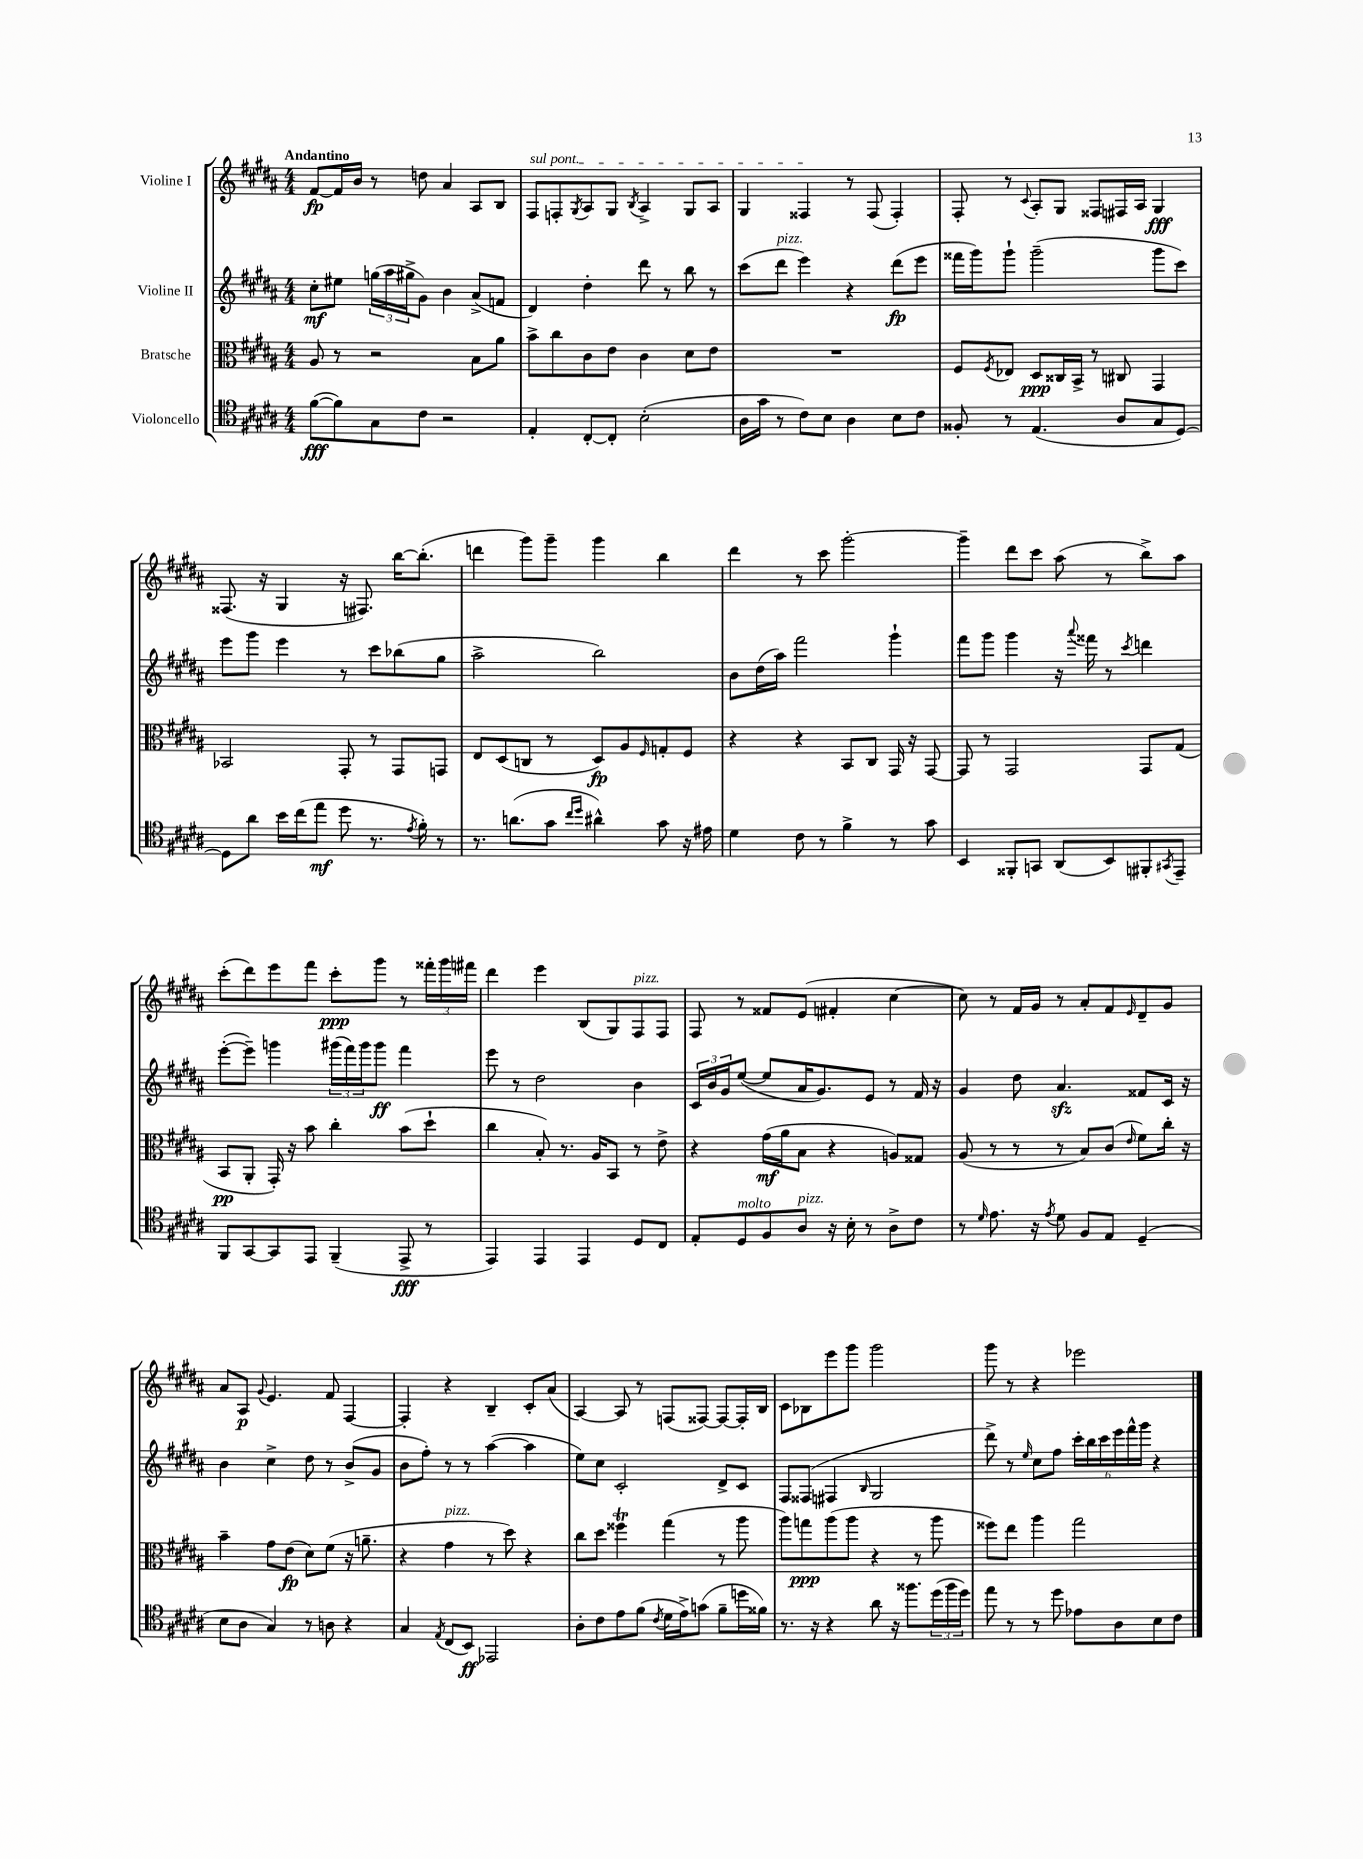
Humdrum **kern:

**kern	**dynam	**kern	**dynam	**kern	**dynam	**kern	**dynam
*part4	*part4	*part3	*part3	*part2	*part2	*part1	*part1
*staff4	*staff4	*staff3	*staff3	*staff2	*staff2	*staff1	*staff1
*I"Violoncello	*	*I"Bratsche	*	*I"Violine II	*	*I"Violine I	*
*clefC4	*	*clefC3	*	*clefG2	*	*clefG2	*
*k[f#c#g#d#a#]	*	*k[f#c#g#d#a#]	*	*k[f#c#g#d#a#]	*	*k[f#c#g#d#a#]	*
*M4/4	*	*M4/4	*	*M4/4	*	*M4/4	*
=1	=1	=1	=1	=1	=1	=1	=1
!	!	!	!	!	!	!LO:TX:a:B:t=Andantino	!
([8f#\L	fff	8A#/	.	8cc#'\L	mf	[8f#/L	fp
8f#\])	.	8r	.	8ee#X\J	.	16f#/L]	.
.	.	.	.	.	.	16b/JJ	.
8G#\	.	2r	.	(24ggn\LL	.	8r	.
.	.	.	.	24aa#\	.	.	.
.	.	.	.	24gg#X^\J	.	.	.
8c#\J	.	.	.	8g#\J)	.	8ddn\	.
2r	.	.	.	4b\	.	4a#/	.
.	.	8B\L	.	(8a#^/L	.	8A#/L	.
.	.	8a#\J	.	8fn/J	.	8B/J	.
=2	=2	=2	=2	=2	=2	=2	=2
!	!	!	!	!	!	!LO:TX:a:i:t=sul pont.	!
4E'/	.	8b^\L	.	4d#/)	.	8F#/L	.
.	.	8cc#\	.	.	.	8Fn'/	.
.	.	.	.	.	.	8qG#/	.
[8C#'/L	.	8c#\	.	4dd#'\	.	8A#/	.
8C#'/J]	.	8e\J	.	.	.	8G#/J	.
.	.	.	.	.	.	8qB/	.
(2B'\	.	4c#\	.	8ddd#\	.	4A#^/	.
.	.	.	.	8r	.	.	.
.	.	8d#\L	.	8bb\	.	8G#/L	.
.	.	8e\J	.	8r	.	8A#/J	.
=3	=3	=3	=3	=3	=3	=3	=3
16A#\LL	.	1r	.	(8ccc#\L	.	4G#/	.
16g#\JJ	.	.	.	.	.	.	.
!	!	!	!	!LO:TX:a:i:t=pizz.	!	!	!
8r	.	.	.	8ddd#\J	.	.	.
8c#\L)	.	.	.	4eee\)	.	4F##X/	.
8B\J	.	.	.	.	.	.	.
4A#\	.	.	.	4r	.	8r	.
.	.	.	.	.	.	(8F##/	.
8B\L	.	.	.	(8ddd#\L	fp	4F##'/)	.
8c#\J	.	.	.	8eee\J	.	.	.
=4	=4	=4	=4	=4	=4	=4	=4
8F##X'/	.	8F#/L	.	16fff##X\LL	.	8F#'/	.
.	.	.	.	16ggg#\J)	.	.	.
.	.	8qF#/	.	.	.	.	.
8r	.	8E-X/J	.	8ggg#`\J	.	8r	.
.	.	.	.	.	.	8qqc#/	.
(4.E/	.	8D#/L	ppp	(2ggg#~\	.	8A#'/L	.
.	.	16C##X/L	.	.	.	8G#/J	.
.	.	16BB^/JJ	.	.	.	.	.
.	.	8r	.	.	.	8F##X/L	.
8A#/L	.	8C#X/	.	.	.	16F#X/L	.
.	.	.	.	.	.	16A#/JJ	.
8G#/	.	4GG#/	.	8ggg#\L	.	4G#/	fff
[8D#/J)	.	.	.	8ccc#\J)	.	.	.
!!LO:LB:g=z
=5	=5	=5	=5	=5	=5	=5	=5
8D#\L]	.	2BB-X/	.	8eee\L	.	(8.F##X/	.
8a#\J	.	.	.	8ggg#\J	.	.	.
.	.	.	.	.	.	16r	.
16b\LL	.	.	.	4eee\	.	4G#/	.
(16cc#\J	.	.	.	.	.	.	.
8ee\J	mf	.	.	.	.	.	.
8dd#\	.	8GG#'/	.	8r	.	16r	.
.	.	.	.	.	.	8.F#X/)	.
8.r	.	8r	.	8ccc#\L	.	.	.
.	.	8GG#/L	.	(8bb-X\	.	[16bb\KL	.
8qe/	.	.	.	.	.	.	.
16f#'\)	.	.	.	.	.	(8.bb'\J]	.
8r	.	8GGn/J	.	8gg#\J	.	.	.
=6	=6	=6	=6	=6	=6	=6	=6
8.r	.	8E/L	.	2aa#^\	.	4dddn\	.
.	.	(8D#/	.	.	.	.	.
(8.an\L	.	.	.	.	.	.	.
.	.	8Cn/J	.	.	.	8ggg#\L)	.
8g#\J	.	8r	.	.	.	8ggg#~\J	.
16qqcc#/LL	.	.	.	.	.	.	.
16qqdd#/JJ	.	.	.	.	.	.	.
4a#X^^\)	.	8D#/L)	fp	2bb\)	.	4ggg#\	.
.	.	8A#/	.	.	.	.	.
.	.	16qqF#/	.	.	.	.	.
8g#\	.	8Gn'/	.	.	.	4bb\	.
16r	.	8F#/J	.	.	.	.	.
16e#X\	.	.	.	.	.	.	.
=7	=7	=7	=7	=7	=7	=7	=7
4d#\	.	4r	.	8b\L	.	4ddd#\	.
.	.	.	.	(16dd#\L	.	.	.
.	.	.	.	16aa#\JJ)	.	.	.
8c#\	.	4r	.	2fff#\	.	8r	.
8r	.	.	.	.	.	8ccc#\	.
4f#^\	.	8BB/L	.	.	.	[2ggg#'\	.
.	.	8C#/J	.	.	.	.	.
8r	.	16GG#/	.	4ggg#`\	.	.	.
.	.	16r	.	.	.	.	.
8g#\	.	[8GG#/	.	.	.	.	.
=8	=8	=8	=8	=8	=8	=8	=8
4BB/	.	8GG#/]	.	8fff#\L	.	4ggg#~\]	.
.	.	8r	.	8ggg#\J	.	.	.
8FF##X'/L	.	2GG#/	.	4ggg#\	.	8ddd#\L	.
8GGn/J	.	.	.	.	.	8ccc#\J	.
(8AA#/L	.	.	.	16r	.	(8aa#\	.
.	.	.	.	8qqaaa#/	.	.	.
.	.	.	.	16fff##X\	.	.	.
8BB/)	.	.	.	8r	.	8r	.
.	.	.	.	8qccc#/	.	.	.
8FF#X'/	.	8GG#/L	.	4dddn\	.	8bb^\L)	.
8qGG#X/	.	.	.	.	.	.	.
8EE~/J	.	(8G#/J	.	.	.	8aa#\J	.
!!LO:LB:g=z
=9	=9	=9	=9	=9	=9	=9	=9
8FF#/L	.	8BB/L	pp	([8eee'\L	.	(8ccc#'\L	.
[8GG#/	.	8AA#'/J	.	8eee~\J])	.	8ddd#\)	.
8GG#/]	.	16GG#'/)	.	4gggn\	.	8eee\	.
.	.	16r	.	.	.	.	.
8EE/J	.	8b\	.	.	.	8fff#\J	.
(4FF#~/	.	4cc#'\	.	(24ggg#X\LL	.	8ccc#'\L	ppp
.	.	.	.	24fff#\)	.	.	.
.	.	.	.	24ggg#\J	.	.	.
.	.	.	.	8ggg#\J	ff	8ggg#\J	.
8EE^/	fff	(8b\L	.	4fff#\	.	8r	.
8r	.	8dd#`\J	.	.	.	24fff##X'\LL	.
.	.	.	.	.	.	24ggg#\	.
.	.	.	.	.	.	24fff#X\JJ	.
=10	=10	=10	=10	=10	=10	=10	=10
4EE/)	.	4cc#\	.	8eee\	.	4ddd#\	.
.	.	.	.	8r	.	.	.
4EE/	.	8B'/)	.	2dd#\	.	4eee\	.
.	.	8.r	.	.	.	.	.
4EE/	.	.	.	.	.	(8B/L	.
.	.	16A#/KL	.	.	.	.	.
.	.	8BB/J	.	.	.	8G#/)	.
!	!	!	!	!	!	!LO:TX:a:i:t=pizz.	!
8D#/L	.	8r	.	4b\	.	8F#/	.
8C#/J	.	8e^\	.	.	.	8F#/J	.
=11	=11	=11	=11	=11	=11	=11	=11
8E'/L	.	4r	.	24c#/LL	.	8F#/	.
.	.	.	.	24b/	.	.	.
.	.	.	.	24g#/J	.	.	.
!LO:TX:a:i:t=molto	!	!	!	!	!	!	!
8D#/	.	.	.	([8ee/J	.	8r	.
8F#/	.	(16g#\LL	mf	8ee/L]	.	8f##X/L	.
.	.	16a#\J	.	.	.	.	.
!LO:TX:a:i:t=pizz.	!	!	!	!	!	!	!
8A#/J	.	8B\J	.	16a#/K	.	(8e/J	.
.	.	.	.	8.g#/)	.	.	.
16r	.	4r	.	.	.	4f#X'/	.
16B'\	.	.	.	.	.	.	.
8r	.	.	.	8e/J	.	.	.
8A#^\L	.	8An/L)	.	8r	.	[4cc#\	.
8c#\J	.	8G##X/J	.	16f#/	.	.	.
.	.	.	.	16r	.	.	.
=12	=12	=12	=12	=12	=12	=12	=12
8r	.	(8A#/	.	4g#/	.	8cc#\])	.
16qqd#/	.	.	.	.	.	.	.
8.e\	.	8r	.	.	.	8r	.
.	.	8r	.	8dd#\	.	16f#/LL	.
16r	.	.	.	.	.	16g#/JJ	.
8qe/	.	.	.	.	.	.	.
8d#\	.	8r	.	4.a#zz/	.	8r	.
8F#/L	.	8B/L)	.	.	.	8a#'/L	.
8E/J	.	(8c#/J	.	.	.	8f#/	.
.	.	16qqe/	.	.	.	16qqe/	.
(4D#~/	.	8f#\L)	.	8f##X/L	.	8d#~/	.
.	.	16cc#'\Jk	.	16c#/Jk	.	8g#/J	.
.	.	16r	.	16r	.	.	.
!!LO:LB:g=z
=13	=13	=13	=13	=13	=13	=13	=13
8B\L	.	4b~\	.	4b\	.	8a#/L	.
8A#\J	.	.	.	.	.	8A#/J	p
.	.	.	.	.	.	8qqg#/	.
4G#/)	.	8g#\L	.	4cc#^\	.	4.e/	.
.	.	(8e\J	fp	.	.	.	.
8r	.	8d#\L)	.	8dd#\	.	.	.
8An\	.	(8f#\J	.	8r	.	8f#/	.
4r	.	16r	.	(8b^/L	.	[4F#/	.
.	.	8.an~\	.	.	.	.	.
.	.	.	.	8g#/J	.	.	.
=14	=14	=14	=14	=14	=14	=14	=14
4G#/	.	4r	.	8b\L	.	4F#'/]	.
.	.	.	.	8ff#'\J)	.	.	.
8qE/	.	.	.	.	.	.	.
!	!	!LO:TX:a:i:t=pizz.	!	!	!	!	!
(8C#/L	.	4g#\	.	8r	.	4r	.
8BB/J)	ff	.	.	8r	.	.	.
2EE-X/	.	8r	.	([4aa#\	.	4B~/	.
.	.	8dd#\)	.	.	.	.	.
.	.	4r	.	4aa#\]	.	8c#'/L	.
.	.	.	.	.	.	(8a#/J	.
=15	=15	=15	=15	=15	=15	=15	=15
8A#'\L	.	8cc#\L	.	8ee\L)	.	[4A#/)	.
8c#\	.	8dd#\J	.	8cc#\J	.	.	.
8e\	.	4ff##Xt\	.	2c#'/	.	8A#/]	.
(8f#\J	.	.	.	.	.	8r	.
8qc#/	.	.	.	.	.	.	.
16d#\LL	.	(4gg#\	.	.	.	(8Fn/L	.
16e^\J)	.	.	.	.	.	.	.
(8gn\J	.	.	.	.	.	[8F##X/J)	.
8f#~\L	.	8r	.	8d#^/L	.	8F##/L_	.
16ddn\L	.	8aa#\	.	8c#/J	.	16F##'/L]	.
16f##X\JJ)	.	.	.	.	.	16B/JJ	.
=16	=16	=16	=16	=16	=16	=16	=16
8.r	.	8aa#\L)	.	8F#/L	.	8c#\L	.
.	.	8ggn\	ppp	(8F##X/J	.	8B-X\	.
16r	.	.	.	.	.	.	.
4r	.	(8aa#\	.	4F#X/	.	8eee\	.
.	.	8aa#\J	.	.	.	8ggg#\J	.
.	.	.	.	16qqB/	.	.	.
8a#\	.	4r	.	2G#/	.	2ggg#\	.
16r	.	.	.	.	.	.	.
8.ff##X\L	.	.	.	.	.	.	.
.	.	8r	.	.	.	.	.
(24dd#\L	.	8aa#\	.	.	.	.	.
24ff##\	.	.	.	.	.	.	.
24dd#\JJ)	.	.	.	.	.	.	.
=17	=17	=17	=17	=17	=17	=17	=17
8ee\	.	8ff##X\L)	.	8ddd#^\)	.	8ggg#\	.
8r	.	8ee\J	.	8r	.	8r	.
.	.	.	.	16qqee/	.	.	.
8r	.	4aa#\	.	8cc#\L	.	4r	.
8dd#\	.	.	.	8ff#\J	.	.	.
8e-X\L	.	2gg#\	.	24ccc#'\LL	.	2eee-X\	.
.	.	.	.	24bb\	.	.	.
.	.	.	.	24ccc#\	.	.	.
8A#\	.	.	.	24eee\	.	.	.
.	.	.	.	24fff#^^\	.	.	.
.	.	.	.	24ggg#\JJ	.	.	.
8B\	.	.	.	4r	.	.	.
8c#\J	.	.	.	.	.	.	.
==	==	==	==	==	==	==	==
*-	*-	*-	*-	*-	*-	*-	*-
